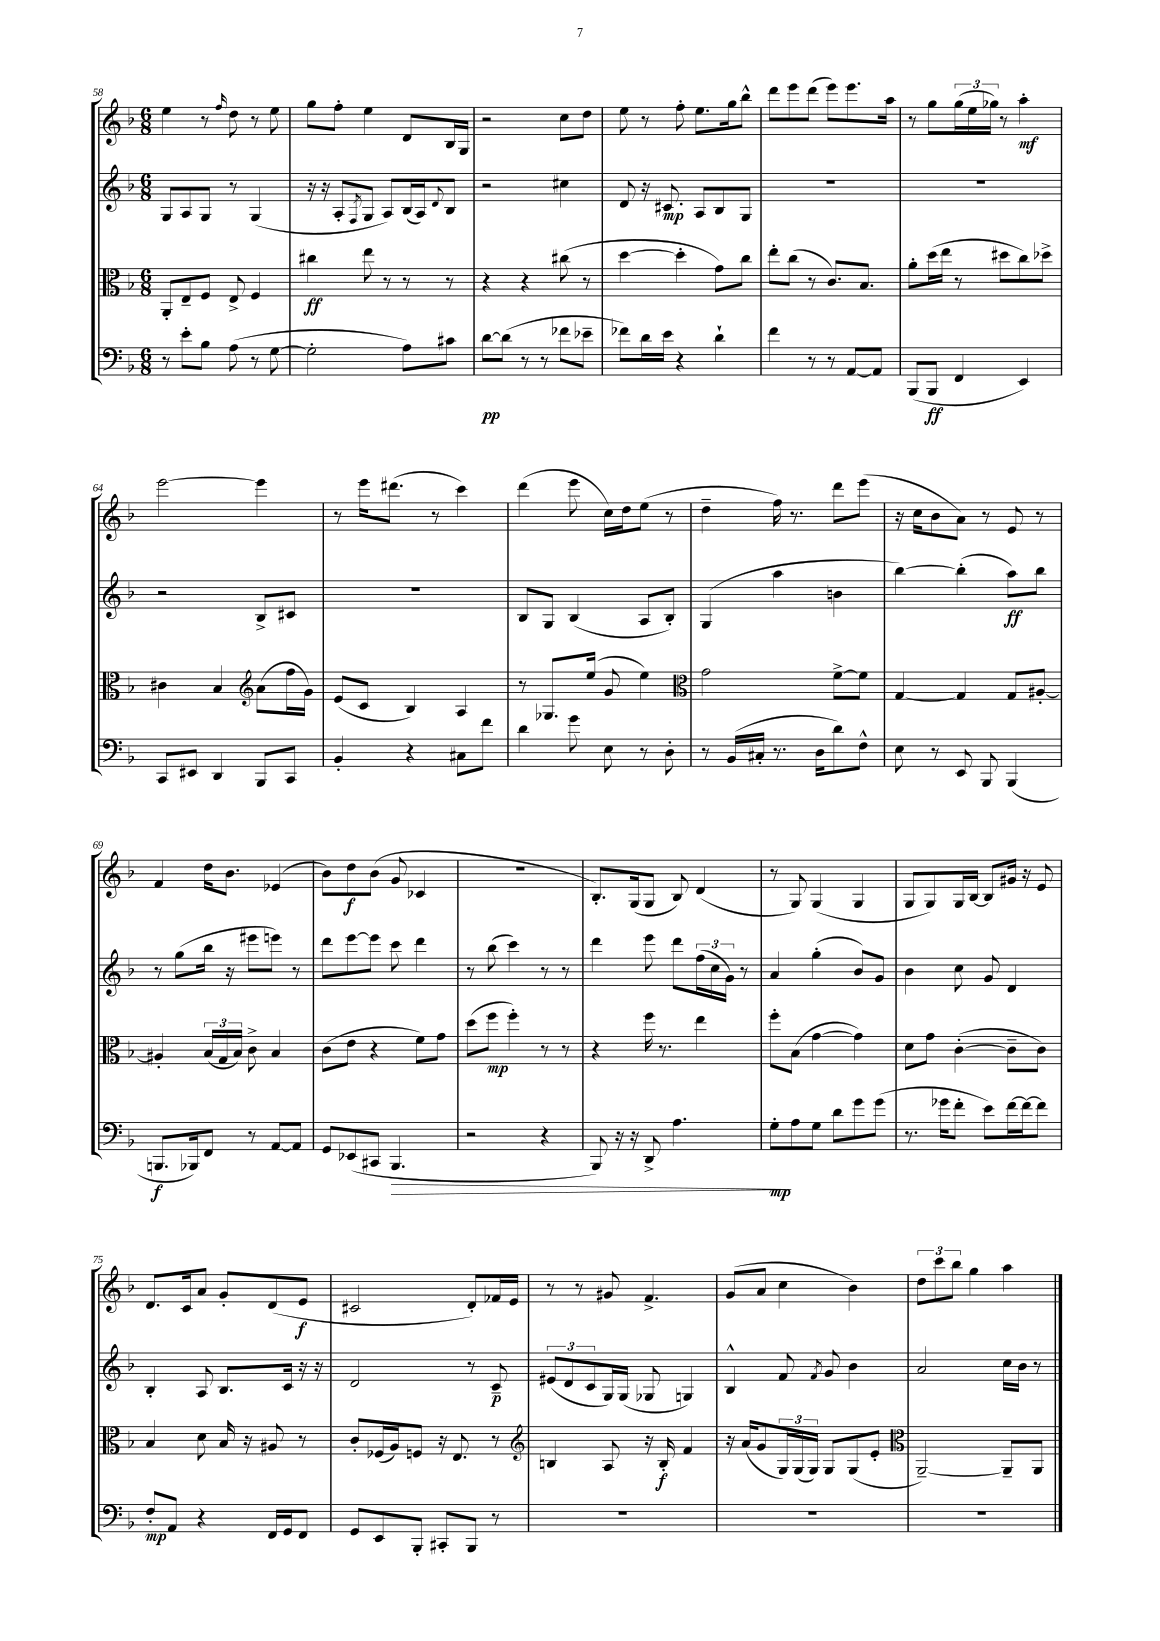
<<
\new StaffGroup <<
\new Staff = "s0" {
    \clef treble \key f \major \numericTimeSignature \time 6/8
    e''4 r8 \grace { f''16 } d''8 r8 e''8 |
    g''8 f''8-. e''4 d'8 bes16 g16 |
    r2 c''8 d''8 |
    e''8 r8 f''8-. e''8. g''16 bes''8-^ |
    d'''8 e'''8 d'''8( e'''8) e'''8. a''16 |
    r8 g''8 \tuplet 3/2 { g''16( e''16 ges''16) } r8 a''4-.\mf |
    e'''2~ e'''4 |
    r8 e'''16 dis'''8.( r8 c'''4) |
    d'''4( e'''8 c''16) d''16 e''8( r8 |
    d''4-- f''16) r8. d'''8 e'''8( |
    r16 c''16 bes'8 a'8) r8 e'8 r8 |
    f'4 d''16 bes'8. ees'4( |
    bes'8) d''8\f bes'8( g'8 ces'4 |
    r2. |
    bes8.-.) g16( g8 bes8) d'4( |
    r8 g8) g4( g4 |
    g8 g8) g16 bes16~ bes8 gis'16 r16 e'8 |
    d'8. c'16 a'8 g'8-. d'8( e'8\f |
    cis'2 d'8-.) fes'16 e'16 |
    r8 r8 gis'8 f'4.-> |
    g'8( a'8 c''4 bes'4) |
    \tuplet 3/2 { d''8 c'''8 bes''8 } g''4 a''4 \bar "|." |
}
\new Staff = "s1" {
    \clef treble \key f \major \numericTimeSignature \time 6/8
    g8 a8 g8 r8 g4( |
    r16 r16 a8-. \acciaccatura { f8 } g8 a8) bes16( a16) \appoggiatura { d'8 } bes8 |
    r2 cis''4 |
    d'8 r16 cis'8.\mp a8 bes8 g8 |
    R2. |
    R2. |
    r2 bes8-> cis'8 |
    R2. |
    bes8 g8 bes4( a8 bes8-.) |
    g4( a''4 b'4 |
    bes''4~) bes''4-.( a''8\ff) bes''8 |
    r8 g''8( bes''16 r16 eis'''8 e'''8) r8 |
    d'''8 e'''8~ e'''8 c'''8 d'''4 |
    r8 bes''8( c'''4) r8 r8 |
    d'''4 e'''8 d'''8 \tuplet 3/2 { f''16( c''16 g'16) } r8 |
    a'4 g''4-.( bes'8) g'8 |
    bes'4 c''8 g'8 d'4 |
    bes4-. a8 bes8. c'16 r16 r16 |
    d'2 r8 c'8--\p |
    \tuplet 3/2 { eis'8( d'8 c'8 } g16) g16( ges8 g4) |
    bes4-^ f'8 \acciaccatura { f'8 } g'8 bes'4 |
    a'2 c''16 bes'16 r8 \bar "|." |
}
\new Staff = "s2" {
    \clef alto \key f \major \numericTimeSignature \time 6/8
    a,8-. e8-- f8 e8-> f4 |
    cis''4\ff e''8 r8 r8 r8 |
    r4 r4 cis''8( r8 |
    d''4~ d''4-. g'8) c''8 |
    e''8-. c''8( r8 c'8.) bes8. |
    a'8-. d''16( e''16 r8 dis''8 c''8) des''8-> |
    cis'4 bes4 \clef treble a'8( f''16 g'16) |
    e'8( c'8 bes4) a4 |
    r8 ges8. e''16( g'8 e''4) |
    \clef alto g'2 f'8~-> f'8 |
    g4~ g4 g8 ais8~-. |
    ais4-. \tuplet 3/2 { bes16( g16 bes16) } c'8-> bes4 |
    c'8( e'8 r4 f'8) g'8 |
    d''8( f''8\mp f''4-.) r8 r8 |
    r4 f''16 r8. e''4 |
    f''8-. bes8( g'4~ g'4) |
    d'8 g'8 c'4~-.( c'8-- c'8) |
    bes4 d'8 bes16 r16 ais8 r8 |
    c'8-. fes16( a16) f8 r16 e8. r8 |
    \clef treble b4 a8 r16 b16-.\f f'4 |
    r16 a'16( g'8 \tuplet 3/2 { g16) g16( g16) } g8 g8( e'8-. |
    \clef alto a,2~--) a,8-- a,8 \bar "|." |
}
\new Staff = "s3" {
    \clef bass \key f \major \numericTimeSignature \time 6/8
    r8 e'8-. bes8 a8( r8 g8~ |
    g2-. a8) cis'8 |
    d'8~\pp d'8( r8 r8 fes'8 ees'8-- |
    fes'8) d'16 e'16 r4 d'4-! |
    f'4 r8 r8 a,8~ a,8 |
    bes,,8( bes,,8\ff f,4 e,4) |
    c,8 eis,8 d,4 bes,,8 c,8 |
    bes,4-. r4 cis8 f'8 |
    d'4 g'8 e8 r8 d8-. |
    r8 bes,16( cis16-. r8. d16 d'8) f8-^ |
    e8 r8 e,8 bes,,8 bes,,4( |
    b,,8.\f bes,,16) f,8 r8 a,8~ a,8 |
    g,8 ees,8( cis,8 bes,,4.\> |
    r2 r4 |
    bes,,8) r16 r16 d,8-> a4. |
    g8-.\mp\! a8 g8 d'8 g'8 g'8( |
    r8. ges'16 f'8-. e'8) f'16~ f'16~ f'8 |
    f8-.\mp a,8 r4 f,16 g,16 f,8 |
    g,8 e,8 bes,,8-. cis,8-. bes,,8 r8 |
    R2. |
    R2. |
    R2. \bar "|." |
}
>>
>>
\layout { \context { \Score currentBarNumber = #58 } }
